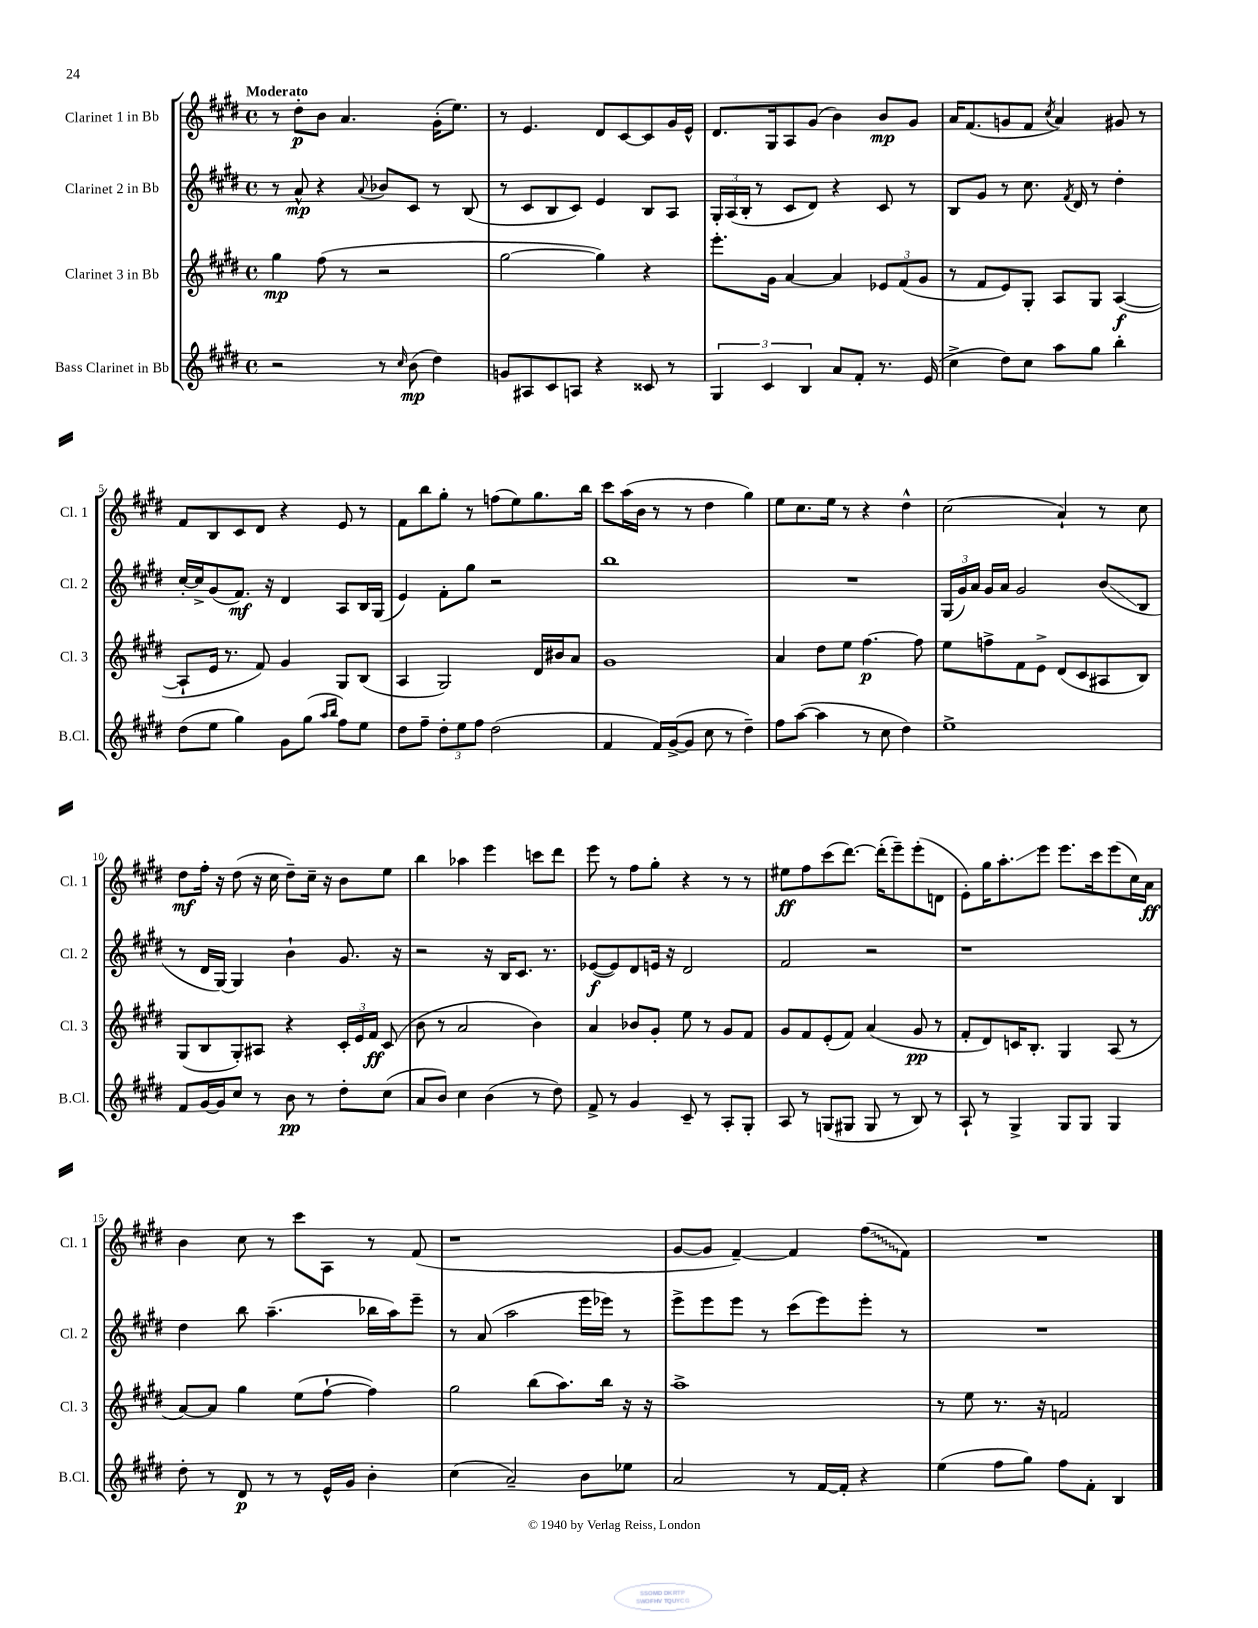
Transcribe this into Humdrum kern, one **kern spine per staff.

**kern	**kern	**kern	**kern
*staff4	*staff3	*staff2	*staff1
*clefG2	*clefG2	*clefG2	*clefG2
*k[f#c#g#d#]	*k[f#c#g#d#]	*k[f#c#g#d#]	*k[f#c#g#d#]
*M4/4	*M4/4	*M4/4	*M4/4
*met(c)	*met(c)	*met(c)	*met(c)
2r	4gg#\	8r	8r
.	.	8a^^/	8dd#'\L
.	(8ff#\	4r	8b\J
.	8r	.	4.a/
.	.	8qqa/	.
8r	2r	8b-/L	.
16qqcc#/	.	.	.
(8b\	.	8c#/J	.
4dd#\)	.	8r	(16g#'\LK
.	.	.	8.ee\J)
.	.	(8B/	.
=	=	=	=
8g/L	[2gg#\	8r	8r
8A#/	.	8c#/L	4.e/
8c#/	.	8B/	.
8A/J	.	8c#/J)	.
4r	4gg#\])	4e/	8d#/L
.	.	.	[8c#/
8c##/	4r	8B/L	8c#/]
8r	.	8A/J	16g#/L
.	.	.	16e^^/JJ
=	=	=	=
6G#/	8.eee'\L	24G#'/LL	8.d#/L
.	.	(24A/	.
.	.	24B'/JJ	.
.	.	8r	.
6c#/	.	.	.
.	16g#\Jk	.	16G#/k
.	[4a/	8c#/L	8A/
6B/	.	.	.
.	.	8d#/J)	(8g#/J
8a/L	4a/]	4r	4b\)
8f#'/J	.	.	.
8.r	12e-/L	8c#/	8b/L
.	(12f#/	.	.
.	.	8r	8g#/J
.	12g#/J	.	.
(16e/	.	.	.
=	=	=	=
4cc#^\	8r	8B/L	16a/LK
.	.	.	(8.f#/
.	8f#/L	8g#/J	.
8dd#\L)	8e/)	8r	8g/
8cc#\J	8G#'/J	8.cc#\	8f#/J
.	.	.	8qcc#/
8aa\L	8A/L	.	4a/)
.	.	8qf#/	.
.	.	16d#/	.
8gg#\J	8G#/J	8r	.
4bb'\	([4A/	4dd#'\	8g#/
.	.	.	8r
=	=	=	=
(8dd#\L	8A`/]L	[16cc#'/LL	8f#/L
.	.	16cc#^/]J	.
8ee\J	16e/Jk	(8g#/	8B/
.	8.r	.	.
4gg#\)	.	8.f#/J)	8c#/
.	8f#/)	.	8d#/J
.	.	16r	.
8g#\L	4g#/	4d#/	4r
(8gg#\J	.	.	.
16qqaa/LL	.	.	.
16qqbb/JJ	.	.	.
8ff#\L)	8G#/L	8A/L	8e/
8ee\J	(8B/J	16B/L	8r
.	.	(16G#/JJ	.
=	=	=	=
8dd#\L	4A/	4e/)	8f#\L
8ff#~\J	.	.	8bb\
12dd#'\L	2G#/)	8f#'\L	8gg#'\J
12ee\	.	.	.
.	.	8gg#\J	8r
12ff#\J	.	.	.
(2dd#\	.	2r	(8ff\L
.	.	.	8ee\)
.	16d#/LL	.	8.gg#\
.	16b#/J	.	.
.	8a/J	.	.
.	.	.	16bb\Jk
=	=	=	=
4f#/	1g#	1bb	8ccc#\L
.	.	.	(16aa\L
.	.	.	16b\JJ
16f#/LL)	.	.	8r
([16g#^/J	.	.	.
8g#/]J	.	.	8r
8cc#\	.	.	4dd#\
8r	.	.	.
4dd#~\)	.	.	4gg#\)
=	=	=	=
8ff#\L	4a/	1r	8ee\L
([8aa\J	.	.	8.cc#\
4aa\]	8dd#\L	.	.
.	.	.	16ee\Jk
.	8ee\J	.	8r
8r	[4.ff#\	.	4r
8cc#\	.	.	.
4dd#\)	.	.	4dd#^^\
.	8ff#\]	.	.
=	=	=	=
1ee^	8ee\L	(24G#/LL	(2cc#\
.	.	24g#/)	.
.	.	24a/JJ	.
.	8ff^\	16g#/LL	.
.	.	16a/JJ	.
.	8f#\	2g#/	.
.	8e^\J	.	.
.	(8d#/L	.	4a`/)
.	8c#/	.	.
.	8A#/	(8b/L	8r
.	8B/J)	8B/J	8cc#\
=	=	=	=
8f#/L	(8G#/L	8r	8dd#\L
[16g#/L	8B/	16d#/LL	16ff#'\Jk
16g#/]J	.	[16G#/JJ)	16r
8cc#/J	8G#'/)	4G#/]	(8dd#\
8r	8A#/J	.	16r
.	.	.	16cc#\
8b\	4r	4b`\	8dd#~\L)
8r	.	.	16cc#~\Jk
.	.	.	16r
8dd#'\L	24c#'/LL	8.g#/	8b\L
.	24e/	.	.
.	24f#/JJ	.	.
(8cc#\J	(8c#/	.	8ee\J
.	.	16r	.
=	=	=	=
8a/L	8b\	2r	4bb\
8b/J)	8r	.	.
4cc#\	2a/	.	4aa-\
(4b\	.	16r	4eee\
.	.	16B/LK	.
.	.	8.c#/J	.
8r	4b\)	.	8ccc\L
.	.	8.r	.
8dd#\)	.	.	8ddd#\J
=	=	=	=
8f#^/	4a/	([8e-/L	8eee\
8r	.	8e-/])	8r
4g#/	8b-/L	8d#/	8ff#\L
.	8g#'/J	16e/Jk	8gg#'\J
.	.	16r	.
8c#~/	8ee\	2d#/	4r
8r	8r	.	.
8A'/L	8g#/L	.	8r
8G#'/J	8f#/J	.	8r
=	=	=	=
8A/	8g#/L	2f#/	8ee#\L
8r	8f#/	.	8ff#\
(8G/L	(8e'/	.	(8ccc#\
8G#/J	8f#/J)	.	[8.ddd#\J)
8G#/	(4a/	2r	.
.	.	.	(16ddd#'\]LK
8r	.	.	8eee~\)
8B/)	8g#/	.	(8eee'\
8r	8r	.	8d\J
=	=	=	=
8A`/	8f#'/L	1r	8e'\L)
8r	8d#/)	.	16gg#\K
.	.	.	8.aa'\
4G#^/	16c/K	.	.
.	8.B'/J	.	.
.	.	.	8eee\J
8G#/L	4G#/	.	8.eee\L
8G#/J	.	.	.
.	.	.	16ccc#\k
4G#/	(8A/	.	(8eee\
.	8r	.	16cc#\L)
.	.	.	16a\JJ
=	=	=	=
8dd#'\	[8a/L)	4dd#\	4b\
8r	8a/]J	.	.
8d#/	4gg#\	8bb\	8cc#\
8r	.	(4.aa~\	8r
8r	(8ee\L	.	8ccc#\L
16e^^/LL	[8ff#`\J	.	8A\J
16g#/JJ	.	.	.
4b'\	4ff#\])	16bb-\LL	8r
.	.	16aa\J)	.
.	.	8eee~\J	(8f#/
=	=	=	=
(4cc#\	2gg#\	8r	1r
.	.	(8a/	.
2a~/)	.	2aa\	.
.	(8bb\L	.	.
.	8.aa\)	.	.
8b\L	.	16eee\LL	.
.	16bb\Jk	16eee-\JJ)	.
8ee-\J	16r	8r	.
.	16r	.	.
=	=	=	=
2a/	1aa^	8eee^\L	[8g#/L
.	.	8eee\	8g#/]J
.	.	8eee\J	[4f#~/)
.	.	8r	.
8r	.	(8ccc#\L	4f#/]
[16f#/LL	.	8eee\)	.
16f#'/]JJ	.	.	.
4r	.	8eee'\J	(8ff#\L
.	.	8r	8f#\J)
=	=	=	=
(4ee\	8r	1r	1r
.	8ee\	.	.
8ff#\L	8.r	.	.
8gg#\J)	.	.	.
.	16r	.	.
8ff#\L	2f/	.	.
8f#'\J	.	.	.
4B/	.	.	.
==	==	==	==
*-	*-	*-	*-
